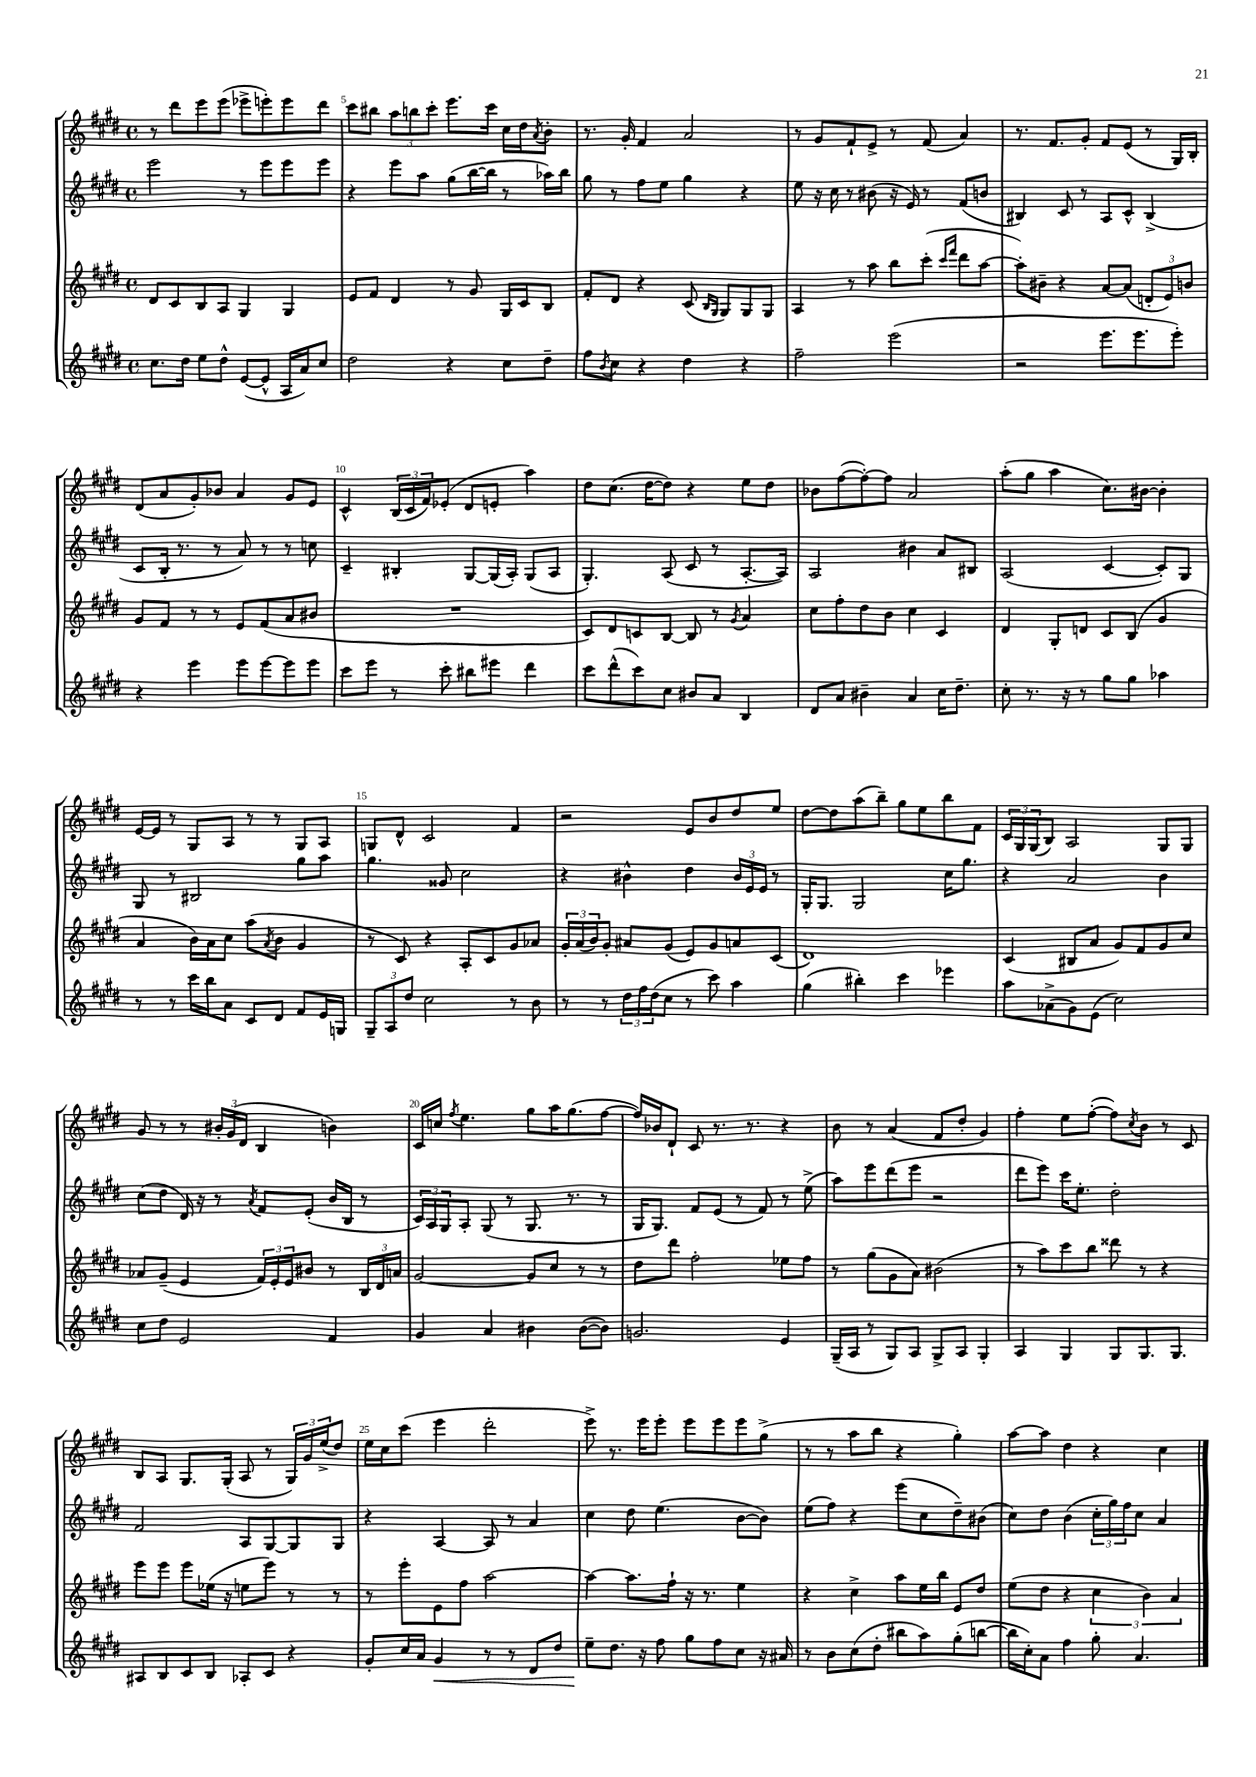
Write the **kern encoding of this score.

**kern	**kern	**kern	**kern
*staff4	*staff3	*staff2	*staff1
*clefG2	*clefG2	*clefG2	*clefG2
*k[f#c#g#d#]	*k[f#c#g#d#]	*k[f#c#g#d#]	*k[f#c#g#d#]
*M4/4	*M4/4	*M4/4	*M4/4
*met(c)	*met(c)	*met(c)	*met(c)
8.cc#	8d#	2eee	8r
.	8c#	.	8ddd#
16dd#	.	.	.
8ee	8B	.	8eee
8dd#^^	8A	.	(8eee
([8e	4G#	8r	8eee-^
8e^^]	.	8eee	8eee')
16A	4G#	8eee	8eee
16a)	.	.	.
8cc#	.	8eee	8ddd#
=	=	=	=
2dd#	8e	4r	8ccc#
.	8f#	.	8bb#
.	4d#	8eee	12aa
.	.	.	12bb
.	.	8aa	.
.	.	.	12ccc#'
4r	8r	(8gg#	8.eee
.	8g#	[16bb	.
.	.	16bb]	16ccc#
8cc#	16G#	8r	16cc#
.	16c#	.	16dd#
.	.	.	8qa
8dd#~	8B	16aa-)	8b'
.	.	16bb	.
=	=	=	=
8ff#	8f#'	8gg#	8.r
8qb	.	.	.
8cc#	8d#	8r	.
.	.	.	16g#'
4r	4r	8ff#	4f#
.	.	8ee	.
4dd#	(8c#	4gg#	2a
.	16qqB	.	.
.	16qqG#	.	.
.	8G#)	.	.
4r	8G#	4r	.
.	8G#	.	.
=	=	=	=
2ff#~	4A	8ee	8r
.	.	16r	8g#
.	.	16cc#	.
.	8r	8r	8f#`
.	8aa	(8b#	8e^
(2eee	8bb	16r	8r
.	.	16e)	.
.	(8ccc#'	8r	(8f#
.	16qqccc#	.	.
.	16qqfff#	.	.
.	8ddd#	(8f#	4a)
.	[8aa	8b	.
=	=	=	=
2r	8aa'])	4B#)	8.r
.	8b#~	.	.
.	.	.	8.f#
.	4r	8c#	.
.	.	8r	8g#'
8.eee	[8a	8A	8f#
.	(8a]	8c#^^	(8e
8.eee	.	.	.
.	12d'	(4B#^	8r
.	12e)	.	.
8eee')	.	.	16G#)
.	12b	.	.
.	.	.	16B'
=	=	=	=
4r	8g#	8c#	(8d#
.	8f#	16B'	8a
.	.	8.r	.
4eee	8r	.	8g#')
.	8r	8r	8b-
8eee	8e	8a)	4a
[8eee	(8f#	8r	.
8eee]	8a	8r	8g#
8eee	8b#	8cc	8e
=	=	=	=
8ccc#	1r	4c#~	4c#^^
8eee	.	.	.
8r	.	4B#'	(24B
.	.	.	24c#
.	.	.	24f#)
8ccc#'	.	.	(8e-'
8bb#	.	[8G#	8d#
8eee#	.	(16G#]	8e'
.	.	16A')	.
4ddd#	.	(8G#	4aa)
.	.	8A	.
=	=	=	=
8ccc#	8c#)	4.G#')	8dd#
(8ddd#^^	8d#	.	(8.cc#
8ccc#)	8c	.	.
.	.	.	[16dd#
8cc#	[8B	(8A	8dd#])
8b#	8B]	8c#	4r
8a	8r	8r	.
.	8qg#	.	.
4B	4a	[8.A'	8ee
.	.	.	8dd#
.	.	16A])	.
=	=	=	=
8d#	8cc#	2A	8b-
8a	8ff#'	.	([8ff#
4b#~	8dd#	.	8ff#'_)
.	8b	.	8ff#]
4a	4cc#	4b#	2a
16cc#	4c#	8a	.
8.dd#~	.	.	.
.	.	8B#	.
=	=	=	=
8cc#'	4d#	(2A	(8aa'
8.r	.	.	8gg#
.	8G#'	.	4aa
16r	.	.	.
8r	8d	.	.
8gg#	8c#	[4c#	8.cc#)
8gg#	(8B	.	.
.	.	.	[16b#
4aa-	4g#	8c#'])	4b#']
.	.	8G#	.
=	=	=	=
8r	4a	8G#	[16e
.	.	.	16e]
8r	.	8r	8r
16ccc#	16b)	2B#	8G#
16bb	16a	.	.
8a	8cc#	.	8A
8c#	(8aa	.	8r
.	8qa	.	.
8d#	8b	.	8r
8f#	4g#	8gg#	8G#
16e	.	8aa	8A
16G	.	.	.
=	=	=	=
12G#~	8r	4.gg#	8G
12A	.	.	.
.	8c#)	.	8d#^^
12dd#	.	.	.
2cc#	4r	.	2c#
.	.	8g##	.
.	8A'	2cc#	.
.	8c#	.	.
8r	8g#	.	4f#
8b	8a-	.	.
=	=	=	=
8r	24g#'	4r	2r
.	(24a	.	.
.	24b)	.	.
8r	8g#'	.	.
24dd#	8a#	4b#^^	.
24ff#	.	.	.
(24dd#	.	.	.
8cc#	(8g#	.	.
8r	8e)	4dd#	8e
8ccc#)	8g#	.	8b
4aa	8a	24b#	8dd#
.	.	24e	.
.	.	24e	.
.	(8c#	8r	8ee
=	=	=	=
(4gg#	1d#)	16G#'	[8dd#
.	.	8.G#	.
.	.	.	8dd#]
4bb#')	.	2G#	(8aa
.	.	.	8bb~)
4ccc#	.	.	8gg#
.	.	.	8ee
4eee-	.	16cc#	8bb
.	.	8.gg#	.
.	.	.	8f#
=	=	=	=
8aa	(4c#	4r	24c#
.	.	.	24G#
.	.	.	(24G#
(8a-^	.	.	8B)
8g#)	8B#	2a	2A
(8e	8a	.	.
2cc#)	8g#)	.	.
.	8f#	.	.
.	8g#	4b	8G#
.	8cc#	.	8G#
=	=	=	=
8cc#	8a-	(8cc#	8g#
8dd#	(8g#~	8dd#	8r
2e	4e	16d#)	8r
.	.	16r	.
.	.	8r	24b#'
.	.	.	(24g#
.	.	.	24d#
.	.	8qa	.
.	24f#)	8f#	4B
.	24e'	.	.
.	24e	.	.
.	8b#	(8e'	.
4f#	8r	16b	4b)
.	.	16B	.
.	24B	8r	.
.	24d#	.	.
.	24a	.	.
=	=	=	=
4g#	[2g#	24c#)	16c#
.	.	24A	.
.	.	.	16cc
.	.	24G#	.
.	.	.	8qff#
.	.	8A'	4.ee
4a	.	(8G#	.
.	.	8r	.
4b#	8g#]	8.G#	8gg#
.	8cc#	.	16aa
.	.	8.r	(8.gg#
([8b#	8r	.	.
8b#])	8r	8r	[8ff#
=	=	=	=
2.g	8dd#	16G#	16ff#])
.	.	8.G#)	16b-
.	8ddd#	.	8d#`
.	2ff#'	8f#	8c#
.	.	(8e	8.r
.	.	8r	.
.	.	.	8.r
.	.	8f#)	.
4e	8ee-	8r	4r
.	8ff#	(8ee^	.
=	=	=	=
(16G#~	8r	8aa)	8b
16A	.	.	.
8r	(8gg#	8eee	8r
8G#)	8g#	(8ddd#	(4a
8A	8a)	8eee	.
8G#^	(2b#	2r	8f#
8A	.	.	8dd#'
4G#'	.	.	4g#)
=	=	=	=
4A	8r	8ddd#	4ff#'
.	8aa)	8eee)	.
4G#	8ccc#	16ccc#	8ee
.	.	8.ee'	.
.	8bb	.	([8ff#'
8G#	8ddd##	2dd#'	8ff#])
.	.	.	8qcc#
8.G#	8r	.	8b
.	4r	.	8r
8.G#	.	.	.
.	.	.	8c#
=	=	=	=
8A#	8eee	2f#	8B
8B	8eee	.	8A
8c#	8eee	.	8.G#
8B	(16ee-	.	.
.	16r	.	(16G#'
8A-'	8ee	8A	8A
8c#	8eee)	[8G#	8r
4r	8r	8G#]	24G#)
.	.	.	24g#
.	.	.	(24ee^
.	8r	8G#	8dd#)
=	=	=	=
8g#'	8r	4r	16ee
.	.	.	16cc#
16cc#	8eee'	.	(8ccc#
16a	.	.	.
4g#	8e	[4A	4eee
.	8ff#	.	.
8r	[2aa	8A]	2ddd#'
8r	.	8r	.
8d#	.	4a	.
8dd#	.	.	.
=	=	=	=
8ee~	4aa_	4cc#	8eee^)
8.dd#	.	.	8.r
.	8.aa]	8dd#	.
16r	.	.	16eee
8ff#	.	(4.ee	8eee'
.	16ff#`	.	.
8gg#	16r	.	8eee
.	8.r	.	.
8ff#	.	.	8eee
8cc#	4ee	[8b	8eee
16r	.	8b])	(8gg#^
16a#	.	.	.
=	=	=	=
8r	4r	(8ee	8r
8b	.	8ff#)	8r
(8cc#	4cc#^	4r	8aa
8dd#'	.	.	8bb
8bb#	8aa	(8eee	4r
8aa)	16ee	8cc#	.
.	16bb	.	.
(8gg#'	8e	8dd#~)	4gg#')
[8bb	8dd#	(8b#	.
=	=	=	=
16bb]	(8ee	8cc#)	[8aa
16cc#')	.	.	.
8a	8dd#	8dd#	8aa]
4ff#	4r	(4b	4dd#
8gg#'	6cc#	24cc#'	4r
.	.	24gg#)	.
.	.	24ff#	.
4.a	.	8cc#	.
.	6b)	.	.
.	.	4a	4cc#
.	6a	.	.
==	==	==	==
*-	*-	*-	*-
